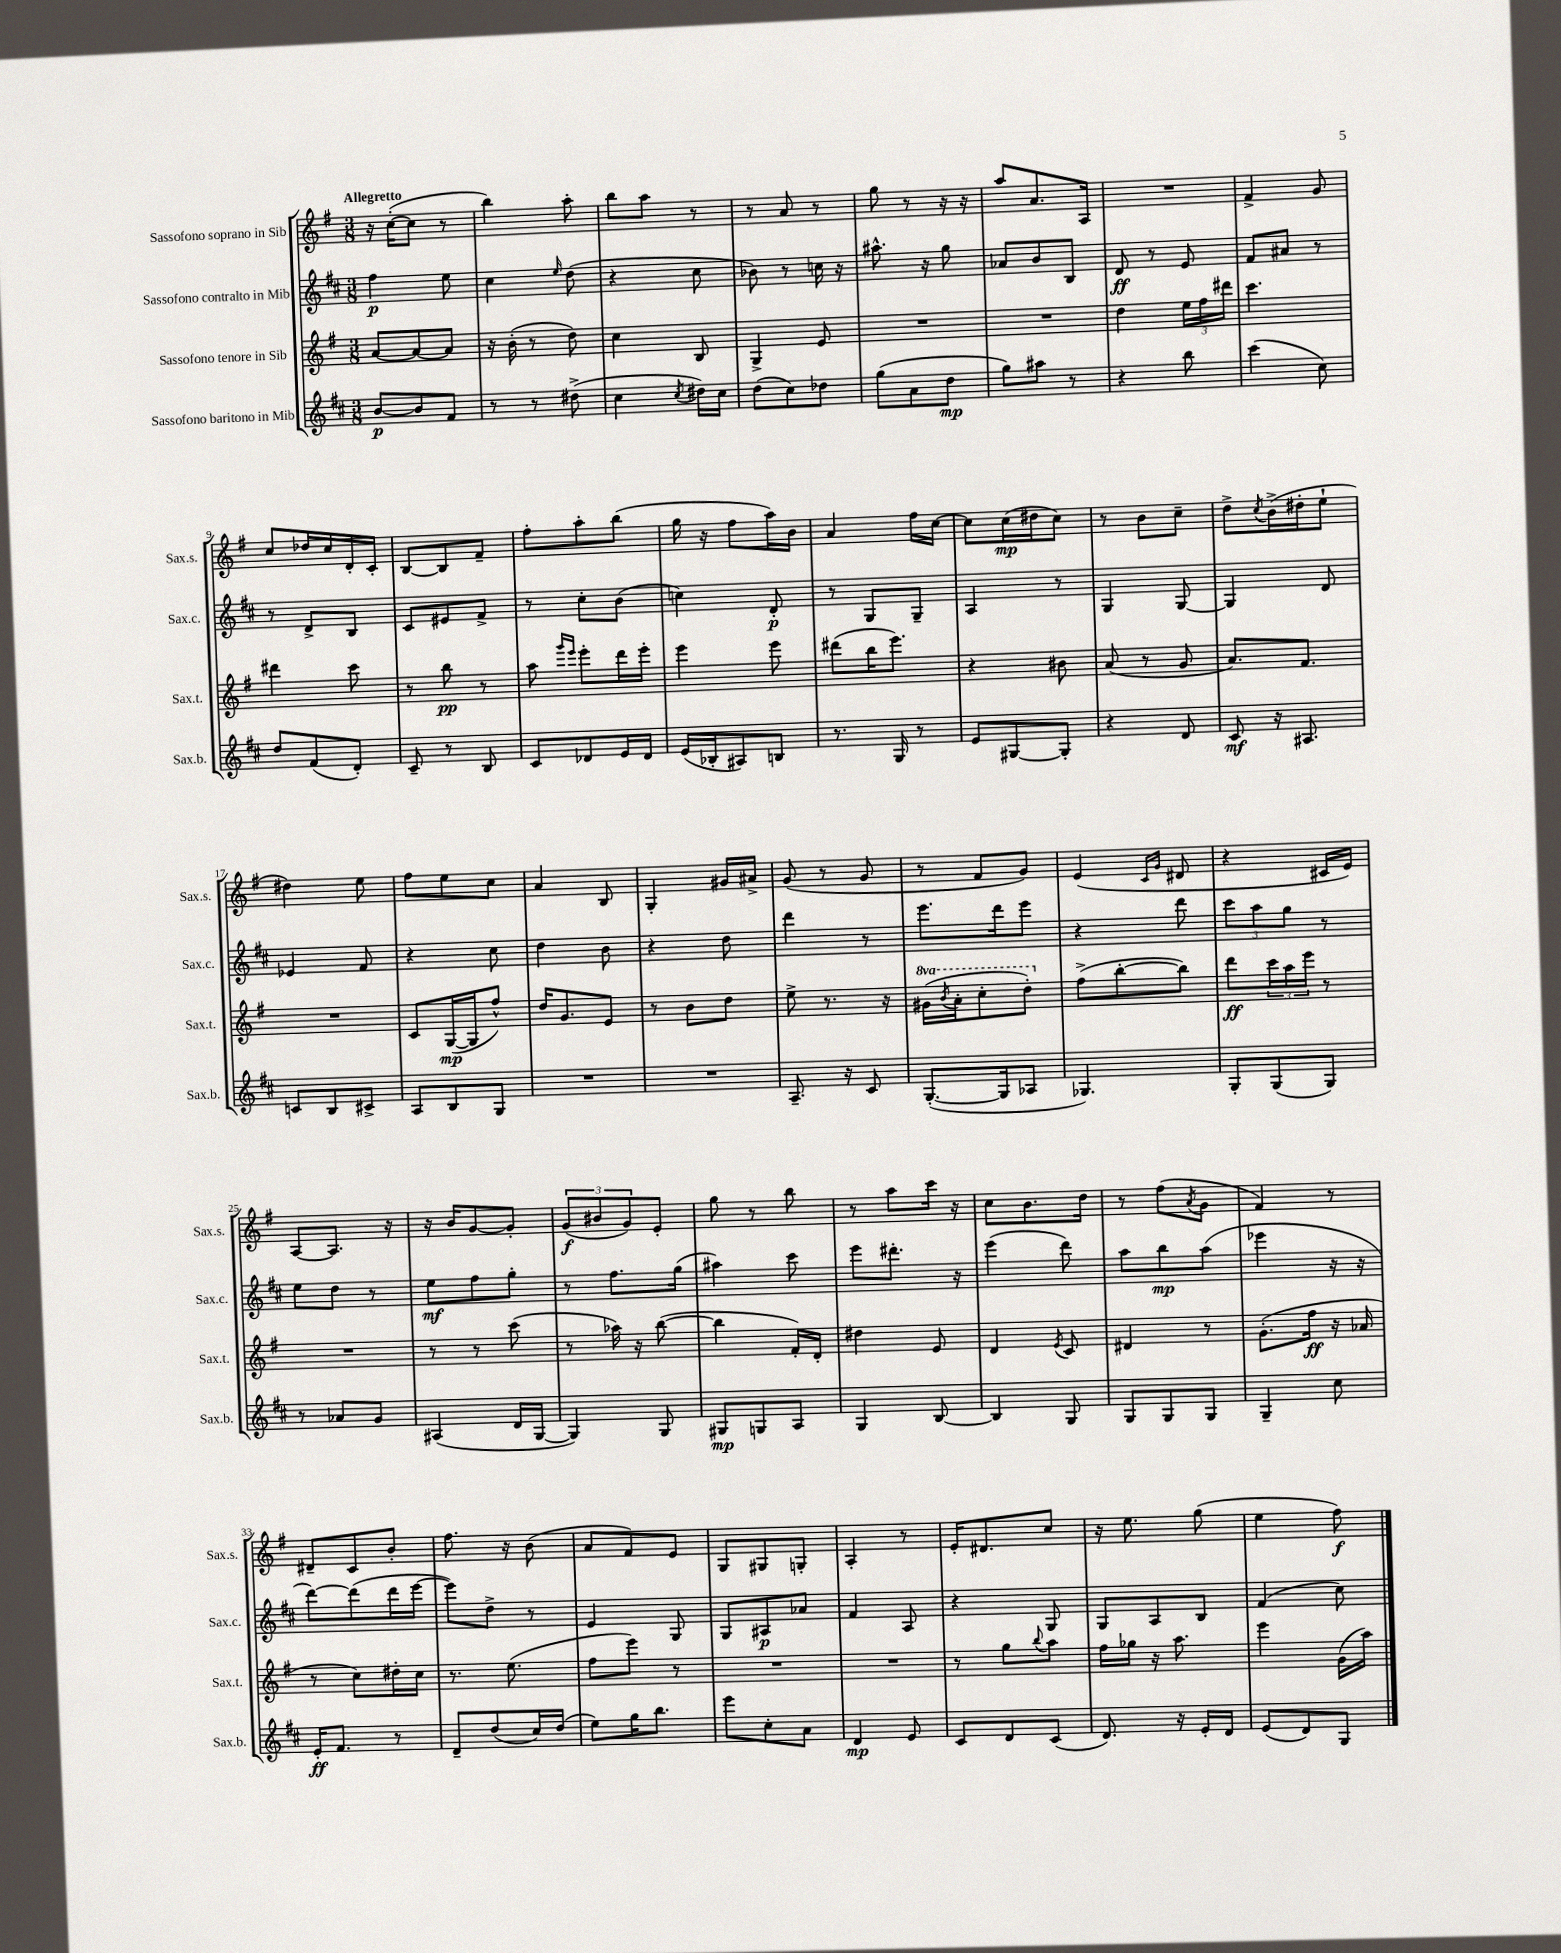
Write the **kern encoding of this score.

**kern	**dynam	**kern	**dynam	**kern	**dynam	**kern	**dynam
*part4	*part4	*part3	*part3	*part2	*part2	*part1	*part1
*staff4	*staff4	*staff3	*staff3	*staff2	*staff2	*staff1	*staff1
*I"Sassofono baritono in Mib	*	*I"Sassofono tenore in Sib	*	*I"Sassofono contralto in Mib	*	*I"Sassofono soprano in Sib	*
*I'Sax.b.	*	*I'Sax.t.	*	*I'Sax.c.	*	*I'Sax.s.	*
*clefG2	*	*clefG2	*	*clefG2	*	*clefG2	*
*k[f#c#]	*	*k[f#]	*	*k[f#c#]	*	*k[f#]	*
*M3/8	*	*M3/8	*	*M3/8	*	*M3/8	*
=1	=1	=1	=1	=1	=1	=1	=1
!	!	!	!	!	!	!LO:TX:a:B:t=Allegretto	!
[8b/L	p	[8a/L	.	4ff#\	p	16r	.
.	.	.	.	.	.	([16cc'\KL	.
8b/]	.	8a/_	.	.	.	8cc\J]	.
8f#/J	.	8a/J]	.	8ee\	.	8r	.
=2	=2	=2	=2	=2	=2	=2	=2
8r	.	16r	.	4cc#\	.	4bb\)	.
.	.	(16b'\	.	.	.	.	.
8r	.	8r	.	.	.	.	.
.	.	.	.	16qqee/	.	.	.
(8dd#X^\	.	8dd\)	.	(8dd\	.	8aa'\	.
=3	=3	=3	=3	=3	=3	=3	=3
4cc#\	.	4cc\	.	4r	.	8bb\L	.
.	.	.	.	.	.	8aa\J	.
8qcc#/	.	.	.	.	.	.	.
16dd#X\LL)	.	8B/	.	8cc#\	.	8r	.
16cc#\JJ	.	.	.	.	.	.	.
=4	=4	=4	=4	=4	=4	=4	=4
(8dd\L	.	4G^/	.	8b-X\)	.	8r	.
8cc#\)	.	.	.	8r	.	8a/	.
8dd-X\J	.	8e/	.	16ccn\	.	8r	.
.	.	.	.	16r	.	.	.
=5	=5	=5	=5	=5	=5	=5	=5
(8gg\L	.	4.r	.	8.aa#X^^\	.	8gg\	.
8a\	.	.	.	.	.	8r	.
.	.	.	.	16r	.	.	.
8dd\J	mp	.	.	8gg\	.	16r	.
.	.	.	.	.	.	16r	.
=6	=6	=6	=6	=6	=6	=6	=6
8gg\L)	.	4.r	.	8a-X/L	.	8aa/L	.
8aa#X\J	.	.	.	8b/	.	8.a/	.
8r	.	.	.	8B/J	.	.	.
.	.	.	.	.	.	16A/Jk	.
=7	=7	=7	=7	=7	=7	=7	=7
4r	.	4dd\	.	8d/	ff	4.r	.
.	.	.	.	8r	.	.	.
8bb\	.	24ee\LL	.	8e/	.	.	.
.	.	24ff#\	.	.	.	.	.
.	.	24ddd#X\JJ	.	.	.	.	.
=8	=8	=8	=8	=8	=8	=8	=8
(4ccc#\	.	4.ccc\	.	8f#/L	.	4f#^/	.
.	.	.	.	8a#X/J	.	.	.
8cc#\)	.	.	.	8r	.	8g/	.
!!LO:LB:g=z
=9	=9	=9	=9	=9	=9	=9	=9
8dd/L	.	4ddd#X\	.	8r	.	8cc/L	.
(8f#/	.	.	.	8d^/L	.	16dd-X/L	.
.	.	.	.	.	.	16cc/	.
8d'/J)	.	8ccc\	.	8B/J	.	16d'/	.
.	.	.	.	.	.	16c'/JJ	.
=10	=10	=10	=10	=10	=10	=10	=10
8c#~/	.	8r	.	8c#/L	.	[8B/L	.
8r	.	8bb\	pp	8e#X/	.	8B/]	.
8B/	.	8r	.	8f#^/J	.	8f#~/J	.
=11	=11	=11	=11	=11	=11	=11	=11
8c#/L	.	8aa\	.	8r	.	8ff#'\L	.
.	.	16qqggg/LL	.	.	.	.	.
.	.	16qqeee/JJ	.	.	.	.	.
8d-X/	.	8eee'\L	.	8cc#'\L	.	8aa'\	.
16e/L	.	16ddd\L	.	(8b\J	.	(8bb\J	.
16d-/JJ	.	16eee'\JJ	.	.	.	.	.
=12	=12	=12	=12	=12	=12	=12	=12
(16e/LL	.	4eee\	.	4ccn\)	.	16gg\	.
16B-X'/J	.	.	.	.	.	16r	.
8A#X/)	.	.	.	.	.	8ff#\L	.
8Bn/J	.	8eee\	.	8d'/	p	16aa\L)	.
.	.	.	.	.	.	16b\JJ	.
=13	=13	=13	=13	=13	=13	=13	=13
8.r	.	(8ddd#X\L	.	8r	.	4a/	.
.	.	16bb\K	.	8G/L	.	.	.
16G/	.	8.eee\J)	.	.	.	.	.
8r	.	.	.	8G~/J	.	16ff#\LL	.
.	.	.	.	.	.	[16cc\JJ	.
=14	=14	=14	=14	=14	=14	=14	=14
8e/L	.	4r	.	4A/	.	8cc\L]	.
[8G#X/	.	.	.	.	.	(16cc\L	mp
.	.	.	.	.	.	16dd#X\J	.
8G#'/J]	.	8b#X\	.	8r	.	8cc\J)	.
=15	=15	=15	=15	=15	=15	=15	=15
4r	.	(8a/	.	4G/	.	8r	.
.	.	8r	.	.	.	8b\L	.
8d/	.	8g/	.	[8G/	.	8cc~\J	.
=16	=16	=16	=16	=16	=16	=16	=16
8c#/	mf	8.a/L)	.	4G/]	.	8dd^\L	.
.	.	.	.	.	.	8qcc/	.
16r	.	.	.	.	.	(16b^\L	.
8.A#X/	.	8.f#/J	.	.	.	16dd#X'\J	.
.	.	.	.	8d/	.	8ee`\J	.
!!LO:LB:g=z
=17	=17	=17	=17	=17	=17	=17	=17
8cn/L	.	4.r	.	4e-X/	.	4dd#X\)	.
8B/	.	.	.	.	.	.	.
8c#X^/J	.	.	.	8f#/	.	8ee\	.
=18	=18	=18	=18	=18	=18	=18	=18
8A/L	.	8c/L	.	4r	.	8ff#\L	.
8B/	.	([16G/L	mp	.	.	8ee\	.
.	.	16G/J]	.	.	.	.	.
8G/J	.	8ff#^^/J)	.	8cc#\	.	8cc\J	.
=19	=19	=19	=19	=19	=19	=19	=19
4.r	.	16dd/KL	.	4dd\	.	4a/	.
.	.	8.g/	.	.	.	.	.
.	.	8e/J	.	8b\	.	8B/	.
=20	=20	=20	=20	=20	=20	=20	=20
4.r	.	8r	.	4r	.	4G'/	.
.	.	8b\L	.	.	.	.	.
.	.	8dd\J	.	8dd\	.	16g#X/LL	.
.	.	.	.	.	.	16a#X^/JJ	.
=21	=21	=21	=21	=21	=21	=21	=21
8.A~/	.	8ee^\	.	4ddd\	.	(8g/	.
.	.	8.r	.	.	.	8r	.
16r	.	.	.	.	.	.	.
8c#/	.	.	.	8r	.	8g/	.
.	.	16r	.	.	.	.	.
=22	=22	=22	=22	=22	=22	=22	=22
*	*	*8va	*	*	*	*	*
([8.G'/L	.	(16gg#X\LL	.	8.eee\L	.	8r	.
.	.	8qbb/	.	.	.	.	.
.	.	16aa'\J	.	.	.	.	.
.	.	8ccc'\	.	.	.	8f#/L	.
16G/k]	.	.	.	16ddd\k	.	.	.
8A-X/J	.	8ddd'\J)	.	8eee\J	.	8g/J)	.
=23	=23	=23	=23	=23	=23	=23	=23
*	*	*X8va	*	*	*	*	*
4.G-X/)	.	(8ff#^\L	.	4r	.	(4e/	.
.	.	[8bb'\	.	.	.	.	.
.	.	.	.	.	.	16qqc/LL	.
.	.	.	.	.	.	16qqg/JJ	.
.	.	8bb\J])	.	8ddd\	.	8d#X/	.
=24	=24	=24	=24	=24	=24	=24	=24
8G'/L	.	8ddd\L	ff	12ccc#\L	.	4r	.
.	.	.	.	12aa\	.	.	.
(8G/	.	24ccc\L	.	.	.	.	.
.	.	24aa\	.	12gg\J	.	.	.
.	.	24eee\JJ	.	.	.	.	.
8G/J)	.	8r	.	8r	.	16c#X/LL	.
.	.	.	.	.	.	16e/JJ)	.
!!LO:LB:g=z
=25	=25	=25	=25	=25	=25	=25	=25
8r	.	4.r	.	8ee\L	.	[8A/L	.
8a-X/L	.	.	.	8dd\J	.	8.A/J]	.
8g/J	.	.	.	8r	.	.	.
.	.	.	.	.	.	16r	.
=26	=26	=26	=26	=26	=26	=26	=26
(4A#X/	.	8r	.	8ee\L	mf	16r	.
.	.	.	.	.	.	16b/KL	.
.	.	8r	.	8ff#\	.	[8g/	.
16d/LL	.	(8ccc\	.	8gg'\J	.	8g'/J]	.
[16G/JJ	.	.	.	.	.	.	.
=27	=27	=27	=27	=27	=27	=27	=27
4G/])	.	8r	.	8r	.	(12g/L	f
.	.	.	.	.	.	12b#X/	.
.	.	16aa-X\)	.	8.ff#\L	.	.	.
.	.	.	.	.	.	12g/)	.
.	.	16r	.	.	.	.	.
8G/	.	([8bb\	.	.	.	8e'/J	.
.	.	.	.	(16gg\Jk	.	.	.
=28	=28	=28	=28	=28	=28	=28	=28
8G#X/L	mp	4bb\]	.	4aa#X\)	.	8gg\	.
8Gn/	.	.	.	.	.	8r	.
8A/J	.	16f#'/LL)	.	8ccc#\	.	8bb\	.
.	.	16d'/JJ	.	.	.	.	.
=29	=29	=29	=29	=29	=29	=29	=29
4G/	.	4dd#X\	.	8eee\L	.	8r	.
.	.	.	.	8.ddd#X'\J	.	8aa\L	.
[8B/	.	8e/	.	.	.	16ccc\Jk	.
.	.	.	.	16r	.	16r	.
=30	=30	=30	=30	=30	=30	=30	=30
4B/]	.	4d/	.	(4eee\	.	8cc\L	.
.	.	.	.	.	.	8.b\	.
.	.	8qe/	.	.	.	.	.
8G/	.	8c/	.	8ddd\)	.	.	.
.	.	.	.	.	.	16dd\Jk	.
=31	=31	=31	=31	=31	=31	=31	=31
8G/L	.	4d#X/	.	8aa\L	.	8r	.
8G/	.	.	.	8bb\	mp	(8ff#\L	.
.	.	.	.	.	.	8qa/	.
8G/J	.	8r	.	(8aa\J	.	8g\J	.
=32	=32	=32	=32	=32	=32	=32	=32
4G~/	.	(8.g'\L	.	4eee-X\	.	4f#/)	.
.	.	16ff#\Jk	ff	.	.	.	.
8cc#\	.	16r	.	16r	.	8r	.
.	.	16a-X/	.	16r	.	.	.
!!LO:LB:g=z
=33	=33	=33	=33	=33	=33	=33	=33
16e'/KL	ff	8r	.	[8ddd\L)	.	8d#X~/L	.
8.f#/J	.	.	.	.	.	.	.
.	.	8cc\L)	.	(8ddd\]	.	8c/	.
8r	.	16dd#X'\L	.	16ddd\L	.	8b'/J	.
.	.	16cc\JJ	.	[16eee\JJ	.	.	.
=34	=34	=34	=34	=34	=34	=34	=34
8d~/L	.	8.r	.	8eee\L])	.	8.ff#\	.
(8dd/	.	.	.	8dd^\J	.	.	.
.	.	(8.ee\	.	.	.	16r	.
16cc#/L)	.	.	.	8r	.	(8b\	.
(16dd/JJ	.	.	.	.	.	.	.
=35	=35	=35	=35	=35	=35	=35	=35
8ee\L)	.	8ff#\L	.	4e/	.	8a/L	.
16gg\K	.	8eee\J)	.	.	.	8f#/)	.
8.bb\J	.	.	.	.	.	.	.
.	.	8r	.	8G/	.	8e/J	.
=36	=36	=36	=36	=36	=36	=36	=36
8eee\L	.	4.r	.	8G/L	.	8G/L	.
8cc#'\	.	.	.	8A#X/	p	8G#X/	.
8a\J	.	.	.	8a-X/J	.	8Gn'/J	.
=37	=37	=37	=37	=37	=37	=37	=37
4d/	mp	4.r	.	4f#/	.	4A'/	.
8e/	.	.	.	8A/	.	8r	.
=38	=38	=38	=38	=38	=38	=38	=38
8c#/L	.	8r	.	4r	.	16e'/KL	.
.	.	.	.	.	.	8.d#X/	.
8d/	.	8gg\L	.	.	.	.	.
.	.	8qqbb/	.	.	.	.	.
(8c#/J	.	8aa\J	.	8G/	.	8cc/J	.
=39	=39	=39	=39	=39	=39	=39	=39
8.d/)	.	16ff#\LL	.	8G/L	.	16r	.
.	.	16gg-X\JJ	.	.	.	8.ee\	.
.	.	16r	.	8A/	.	.	.
16r	.	8.aa\	.	.	.	.	.
16e'/LL	.	.	.	8B/J	.	(8gg\	.
16d/JJ	.	.	.	.	.	.	.
=40	=40	=40	=40	=40	=40	=40	=40
(8e/L	.	4eee\	.	(4f#/	.	4ee\	.
8d/)	.	.	.	.	.	.	.
8G/J	.	(16g\LL	.	8cc#\)	.	8ff#\)	f
.	.	16aa\JJ)	.	.	.	.	.
==	==	==	==	==	==	==	==
*-	*-	*-	*-	*-	*-	*-	*-
